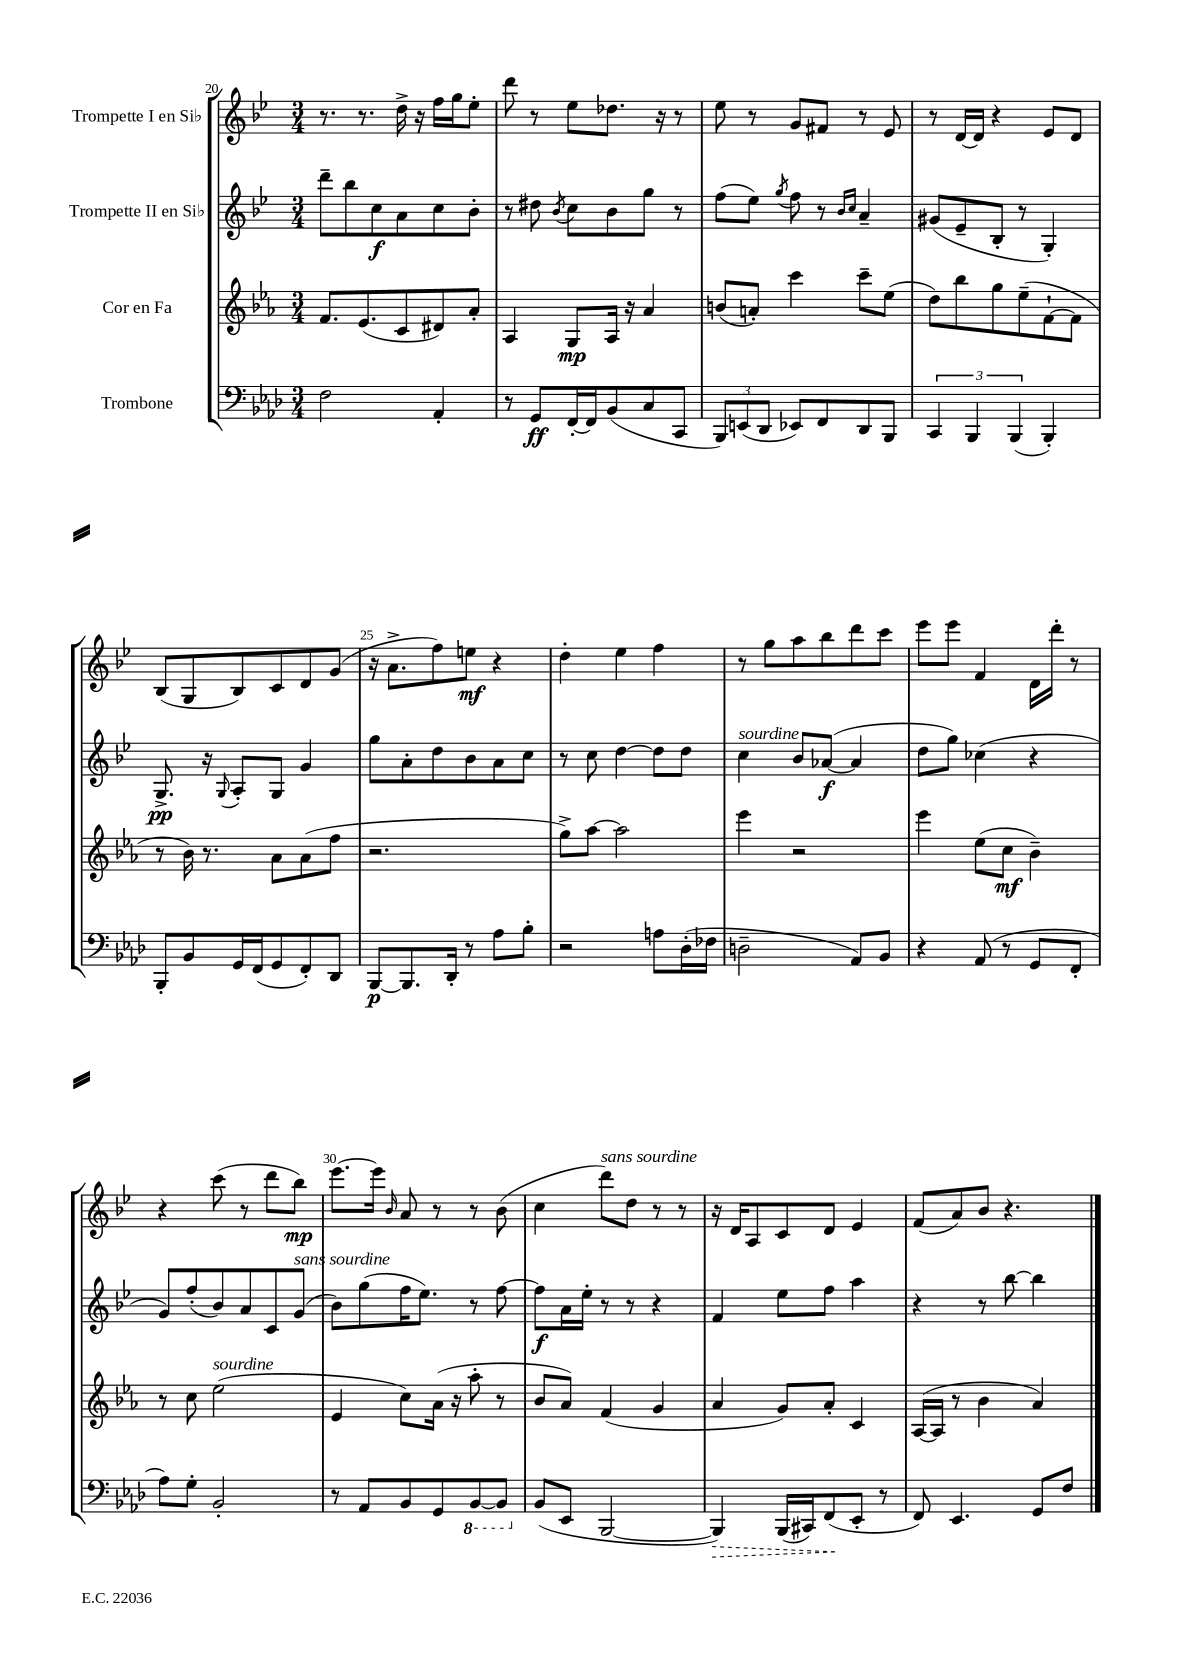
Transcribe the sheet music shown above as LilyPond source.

<<
\new StaffGroup <<
\new Staff = "s0" \with { instrumentName = "Trompette I en Sib" } {
    \clef treble \key bes \major \numericTimeSignature \time 3/4
    \autoBeamOff r8. r8. d''16-> r16 f''16[ g''16 ees''8]-. |
    d'''8 r8 ees''8[ des''8.] r16 r8 |
    ees''8 r8 g'8[ fis'8] r8 ees'8 |
    r8 d'16[~ d'16] r4 ees'8[ d'8] |
    bes8[( g8 bes8) c'8 d'8 g'8]( |
    r16 a'8.[-> f''8) e''8]\mf r4 |
    d''4-. ees''4 f''4 |
    r8 g''8[ a''8 bes''8 d'''8 c'''8] |
    ees'''8[ ees'''8] f'4 d'16[ d'''16]-. r8 |
    r4 c'''8( r8 d'''8[ bes''8]\mp) |
    ees'''8.[~ ees'''16] \grace { bes'16 } a'8 r8 r8 bes'8( |
    c''4 d'''8[^\markup { \italic "sans sourdine" }) d''8] r8 r8 |
    r16 d'16[ a8 c'8 d'8] ees'4 |
    f'8[( a'8) bes'8] r4. \bar "|." |
}
\new Staff = "s1" \with { instrumentName = "Trompette II en Sib" } {
    \clef treble \key bes \major \numericTimeSignature \time 3/4
    \autoBeamOff d'''8[-- bes''8 c''8\f a'8 c''8 bes'8]-. |
    r8 dis''8 \acciaccatura { bes'8 } c''8[ bes'8 g''8] r8 |
    f''8[( ees''8]) \acciaccatura { g''8 } f''8 r8 \grace { bes'16[ c''16] } a'4-- |
    gis'8[( ees'8-- bes8]-. r8 g4-.) |
    g8.->\pp r16 \appoggiatura { g8 } a8[-. g8] g'4 |
    g''8[ a'8-. d''8 bes'8 a'8 c''8] |
    r8 c''8 d''4~ d''8[ d''8] |
    c''4^\markup { \italic "sourdine" } bes'8[ aes'8]~\f( aes'4 |
    d''8[ g''8]) ces''4( r4 |
    g'8[) f''8-.( bes'8) a'8 c'8 g'8]^\markup { \italic "sans sourdine" }( |
    bes'8[) g''8( f''16 ees''8.]) r8 f''8~ |
    f''8[\f a'16 ees''16]-. r8 r8 r4 |
    f'4 ees''8[ f''8] a''4 |
    r4 r8 bes''8~ bes''4 \bar "|." |
}
\new Staff = "s2" \with { instrumentName = "Cor en Fa" } {
    \clef treble \key ees \major \numericTimeSignature \time 3/4
    \autoBeamOff f'8.[ ees'8.( c'8 dis'8) aes'8]-. |
    aes4 g8[\mp aes16] r16 aes'4 |
    b'8[( a'8]-.) c'''4 c'''8[-- ees''8]( |
    d''8[) bes''8 g''8 ees''8--( f'8~-! f'8] |
    r8 bes'16) r8. aes'8[ aes'8( f''8] |
    r2. |
    g''8[->) aes''8]~ aes''2 |
    ees'''4 r2 |
    ees'''4 ees''8[( c''8]\mf bes'4--) |
    r8 c''8 ees''2^\markup { \italic "sourdine" }( |
    ees'4 c''8[) aes'16]( r16 aes''8-. r8 |
    bes'8[ aes'8]) f'4( g'4 |
    aes'4 g'8[) aes'8]-. c'4 |
    aes16[~( aes16] r8 bes'4 aes'4) \bar "|." |
}
\new Staff = "s3" \with { instrumentName = "Trombone" } {
    \clef bass \key aes \major \numericTimeSignature \time 3/4
    \autoBeamOff f2 aes,4-. |
    r8 g,8[\ff f,16~-. f,16 bes,8( c8 c,8] |
    \tuplet 3/2 { bes,,8[) e,8( des,8] } ees,8[) f,8 des,8 bes,,8] |
    \tuplet 3/2 { c,4 bes,,4 bes,,4( } bes,,4-.) |
    bes,,8[-. bes,8 g,16 f,16( g,8 f,8-.) des,8] |
    bes,,8[~\p bes,,8. des,16]-. r8 aes8[ bes8]-. |
    r2 a8[ des16-.( fes16] |
    d2-- aes,8[) bes,8] |
    r4 aes,8( r8 g,8[ f,8]-. |
    aes8[) g8]-. bes,2-. |
    r8 aes,8[ bes,8 g,8 \ottava #-1 bes,,8~ bes,,8] \ottava #0 |
    bes,8[( ees,8] bes,,2~ |
    \once \override Hairpin.style = #'dashed-line bes,,4\>) bes,,16[( cis,16) f,8\!( ees,8]-. r8 |
    f,8) ees,4. g,8[ f8] \bar "|." |
}
>>
>>
\layout { \context { \Score currentBarNumber = #20 \override BarNumber.break-visibility = ##(#f #t #t) barNumberVisibility = #(every-nth-bar-number-visible 5) } }
